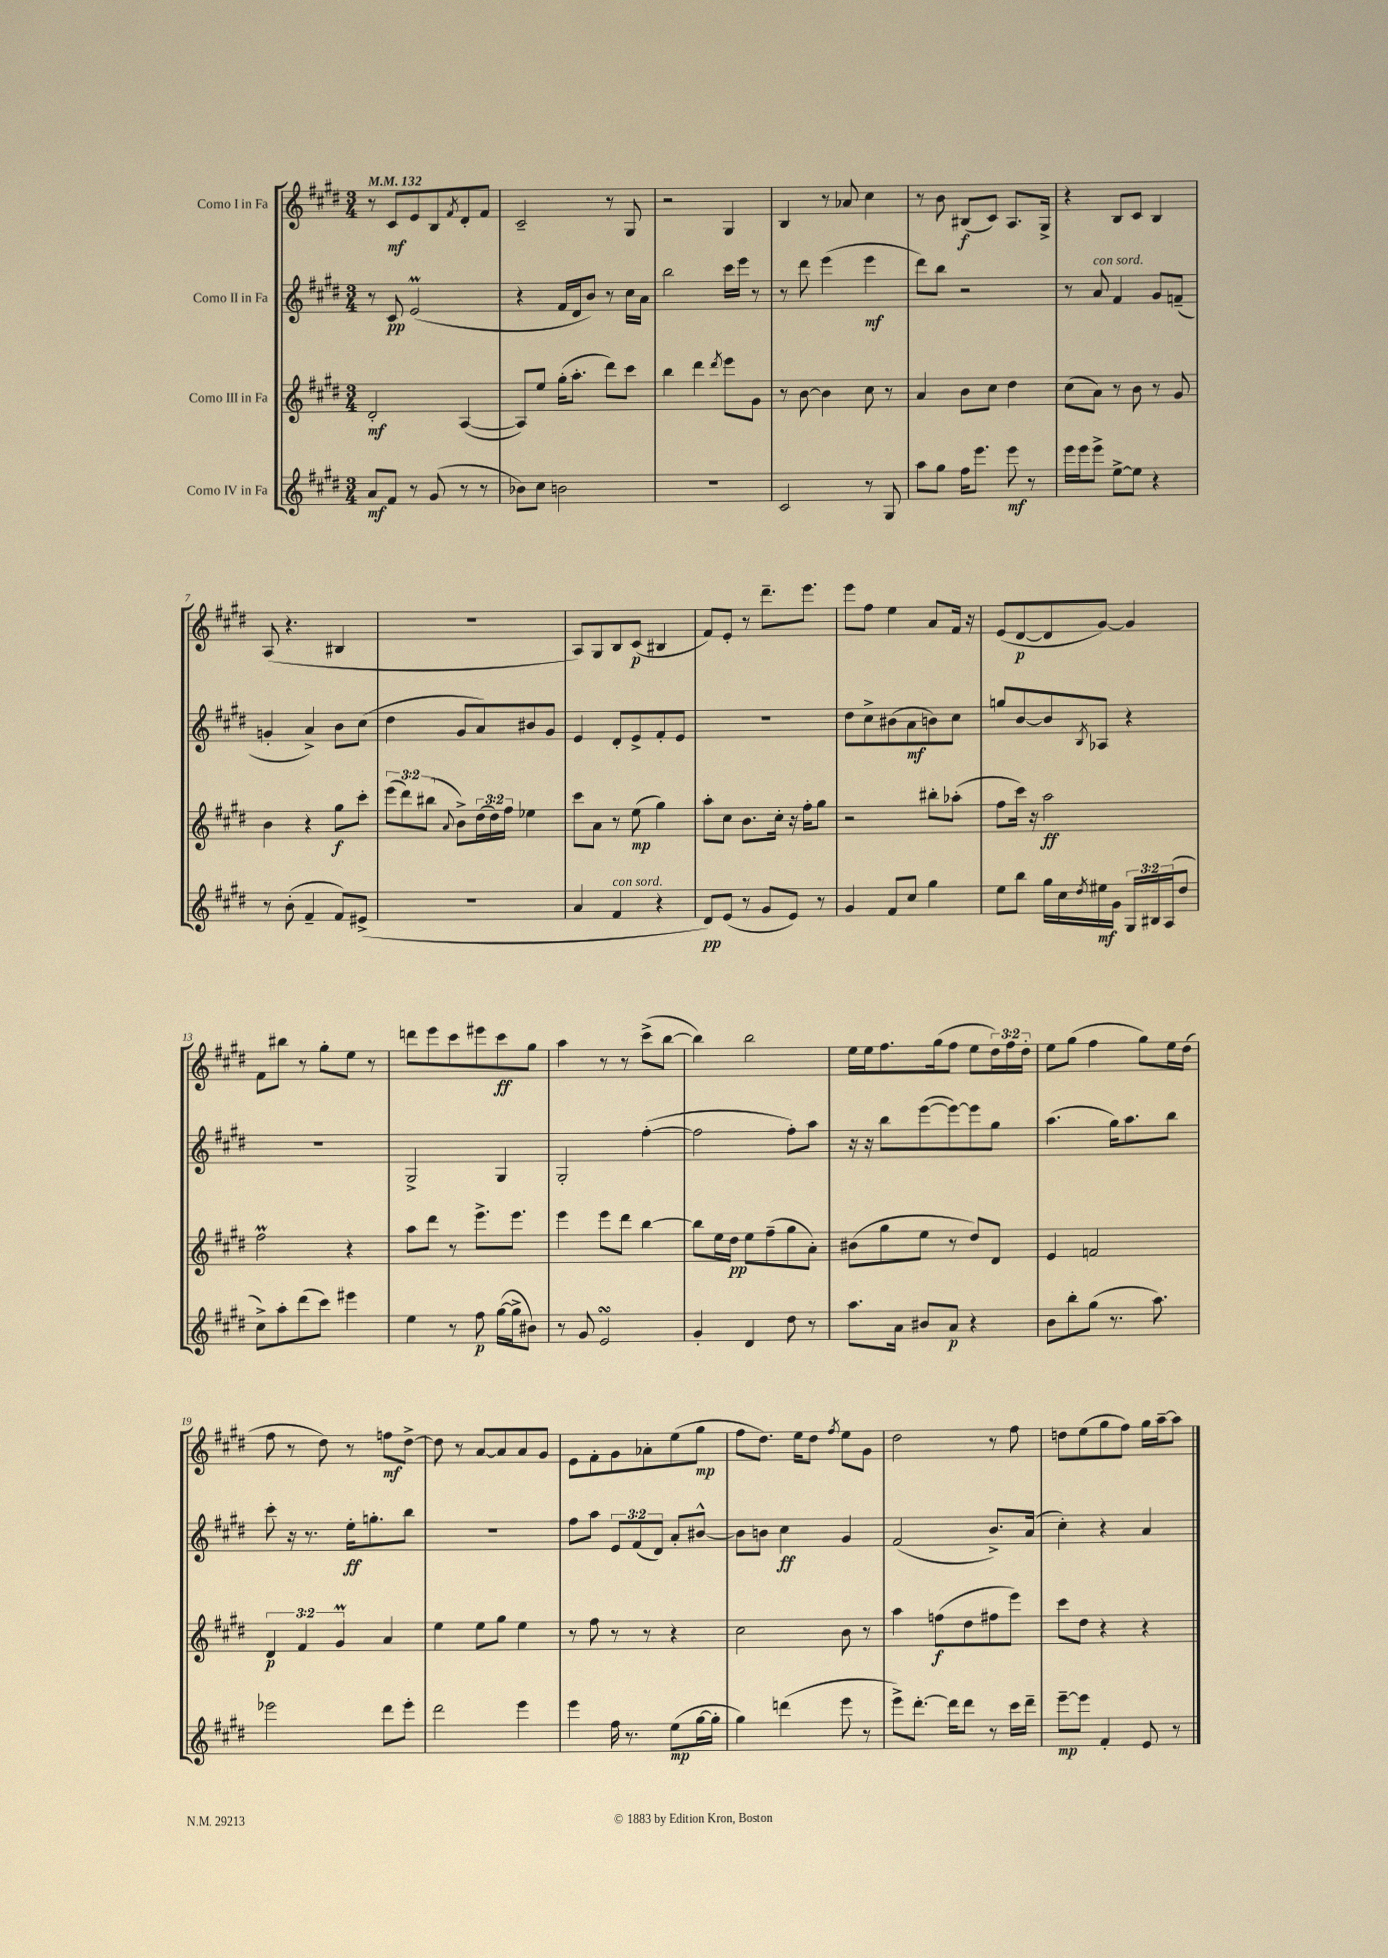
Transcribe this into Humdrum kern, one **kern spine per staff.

**kern	**kern	**kern	**kern
*staff4	*staff3	*staff2	*staff1
*clefG2	*clefG2	*clefG2	*clefG2
*k[f#c#g#d#]	*k[f#c#g#d#]	*k[f#c#g#d#]	*k[f#c#g#d#]
*M3/4	*M3/4	*M3/4	*M3/4
*MM132	*MM132	*MM132	*MM132
8a/L	2d#'/	8r	8r
8f#/J	.	8c#/	8c#/L
8r	.	(2e/	8e/
(8g#/	.	.	8B/
.	.	.	8qf#/
8r	([4A/	.	8d#'/
8r	.	.	8f#/J
=	=	=	=
8b-\L)	8A/]L)	4r	2c#~/
8cc#\J	8ee/J	.	.
2b\	(16gg#'\LK	16f#/LL	.
.	8.aa'\J	16d#/J	.
.	.	8b/J)	.
.	8ddd#\L)	8r	8r
.	8ccc#\J	16cc#\LL	8G#/
.	.	16a\JJ	.
=	=	=	=
2.r	4bb\	2bb\	2r
.	4ddd#\	.	.
.	8qddd#/	.	.
.	8eee\L	16ccc#\LL	4G#/
.	.	16eee\JJ	.
.	8g#\J	8r	.
=	=	=	=
2c#/	8r	8r	4B/
.	[8b\	8ddd#\	.
.	4b\]	(4eee\	8r
.	.	.	8a-/
8r	8cc#\	4eee\	4cc#\
8G#/	8r	.	.
=	=	=	=
8aa\L	4a/	8ddd#\L)	8r
8gg#\J	.	8bb\J	8b\
16ff#\LK	8b\L	2r	(8B#/L
8.eee\J	.	.	.
.	8cc#\J	.	8c#/J)
8eee\	4dd#\	.	8.A/L
8r	.	.	.
.	.	.	16G#^/Jk
=	=	=	=
16eee\LL	(8cc#\L	8r	4r
16eee\J	.	.	.
8eee^\J	8a\J)	8a/	.
[8ee^\L	8r	4f#/	8B/L
8ee\]J	8b\	.	8c#/J
4r	8r	8g#/L	4B/
.	8g#/	(8f~/J	.
=	=	=	=
8r	4b\	4g'/	(8A/
(8b'\	.	.	4.r
4f#~/	4r	4a^/)	.
8f#/L)	8gg#\L	8b\L	4B#/
(8e#^/J	8ccc#'\J	(8cc#\J	.
=	=	=	=
2.r	(12eee\L	4dd#\	2.r
.	12ddd#\)	.	.
.	(12bb#\J	.	.
.	8qqa/	.	.
.	8b^\L)	8g#/L	.
.	(24dd#\L	8a/)	.
.	24dd#\)	.	.
.	24ff#\JJ	.	.
.	4ee-\	8b#/	.
.	.	8g#/J	.
=	=	=	=
4a/	8ccc#\L	4e/	8A/L)
.	8a\J	.	8G#/
4f#/	8r	8d#'/L	8B/
.	(8ee\	8e^/	(8c#/J
4r	4gg#\)	8f#'/	4B#/
.	.	8e/J	.
=	=	=	=
8d#/L)	8aa'\L	2.r	8f#/L)
(8e/J	8cc#\J	.	8e'/J
8r	8.b\L	.	8r
8g#/L	.	.	8.ddd#~\L
.	16cc#'\Jk	.	.
8e/J)	16r	.	.
.	16ff#'\LK	.	8.eee\J
8r	8gg#\J	.	.
=	=	=	=
4g#/	2r	8dd#\L	8eee\L
.	.	8cc#^\	8ff#\J
8f#/L	.	(8b#\	4ee\
8cc#/J	.	8a\	.
4gg#\	8bb#'\L	8b\)	8a/L
.	(8aa-'\J	8cc#\J	16f#/Jk
.	.	.	16r
=	=	=	=
8ee\L	8ff#\L	8gg/L	(8e/L
8bb\J	16ccc#\Jk)	[8b/	[8d#/
.	16r	.	.
16gg#\LL	2aa\	8b/]	8d#/]
16cc#\	.	.	.
8qdd#/	.	8qB/	.
16ee#\	.	8A-/J	[8g#/J)
16g#\JJ	.	.	.
24G#/LL	.	4r	4g#/]
24B#/	.	.	.
(24A/J	.	.	.
8dd#/J	.	.	.
=	=	=	=
8cc#^\L)	2ff#\	2.r	8f#\L
8aa'\	.	.	8bb#\J
(8ddd#\	.	.	8r
8ccc#\J)	.	.	8gg#'\L
4eee#\	4r	.	8ee\J
.	.	.	8r
=	=	=	=
4ee\	8aa\L	2G#^/	8ddd\L
.	8ddd#\J	.	8eee\
8r	8r	.	8ccc#\
8ff#\	8.eee^\L	.	8eee#\
([16gg#\LL	.	4G#/	8ccc#\
16gg#^\]J	8.eee\J	.	.
8b#\J)	.	.	8gg#\J
=	=	=	=
8r	4eee\	2G#'/	4aa\
8g#/	.	.	.
2e/	8eee\L	.	8r
.	8ddd#\J	.	8r
.	[4bb\	([4ff#'\	(8ccc#^\L
.	.	.	[8bb\J
=	=	=	=
4g#'/	8bb\]L	2ff#\]	4bb\])
.	16ee\L	.	.
.	16dd#\JJ	.	.
4d#/	8ee\L	.	2bb\
.	(8ff#~\	.	.
8dd#\	8gg#\	8ff#'\L)	.
8r	8a'\J)	8aa\J	.
=	=	=	=
8.aa\L	(8b#\L	16r	16ee\LL
.	.	16r	16ee\J
.	8gg#\	8bb\L	8.ff#\
16a\Jk	.	.	.
8b#/L	8ee\J	([8eee\	.
.	.	.	(16gg#\k
8a/J	8r	8eee\_)	8ff#\J
4r	8dd#/L)	8eee\]	8ee\L
.	8d#/J	8gg#\J	24dd#\L)
.	.	.	24ff#\
.	.	.	24dd#'\JJ
=	=	=	=
8b\L	4e/	(4.aa\	8ee\L
8bb'\	.	.	(8gg#\J
(8gg#\J	2f/	.	4ff#\
8.r	.	16gg#\LK)	.
.	.	8.aa\	.
.	.	.	8gg#\L)
8.aa\)	.	.	.
.	.	8bb\J	16ee\L
.	.	.	(16dd#\JJ
=	=	=	=
2eee-\	6d#/	8ccc#'\	8ff#\
.	.	16r	8r
.	6f#/	.	.
.	.	8.r	.
.	.	.	8dd#\)
.	6g#/	.	.
.	.	16ee'\LK	8r
.	.	8.gg'\	.
8ddd#\L	4a/	.	8ff\L
8eee-'\J	.	8bb\J	[8dd#^\J
=	=	=	=
2ddd#\	4ee\	2.r	8dd#\]
.	.	.	8r
.	8ee\L	.	[8a/L
.	8gg#\J	.	8a/]
4eee\	4ee\	.	8a/
.	.	.	8g#/J
=	=	=	=
4eee\	8r	8ff#\L	8e\L
.	8ff#\	8aa\J	8f#'\
16ff#\	8r	12e/L	8g#\
8.r	.	.	.
.	.	(12f#/	.
.	8r	.	8a-'\
.	.	12d#/J)	.
(8ee\L	4r	8a'/L	(8ee\
[16gg#\L	.	[8b#^^/J	8gg#\J
16gg#'\]JJ	.	.	.
=	=	=	=
4gg#\)	2cc#\	8b#\]L	8ff#\L
.	.	8b\J	8.dd#\J)
(4ddd\	.	4cc#\	.
.	.	.	16ee\LK
.	.	.	8dd#\J
.	.	.	8qff#/
8eee\	8b\	4g#/	8ee\L
8r	8r	.	8g#\J
=	=	=	=
8eee^\L)	4aa\	(2f#/	2dd#\
[8.ddd#'\J	.	.	.
.	(8ff\L	.	.
16ddd#\]LK	.	.	.
8ddd#\J	8dd#\	.	.
8r	8ff#\	8.b^/L)	8r
16ccc#\LL	8eee\J)	.	8ff#\
16ddd#~\JJ	.	(16a/Jk	.
=	=	=	=
[8eee~\L	8ccc#\L	4cc#'\)	8dd\L
8eee\]J	8dd#\J	.	(8ee\
4f#'/	4r	4r	8gg#\
.	.	.	8ff#\J)
8e/	4r	4a/	16gg#\LL
.	.	.	[16aa~\J
8r	.	.	8aa\]J
==	==	==	==
*-	*-	*-	*-
